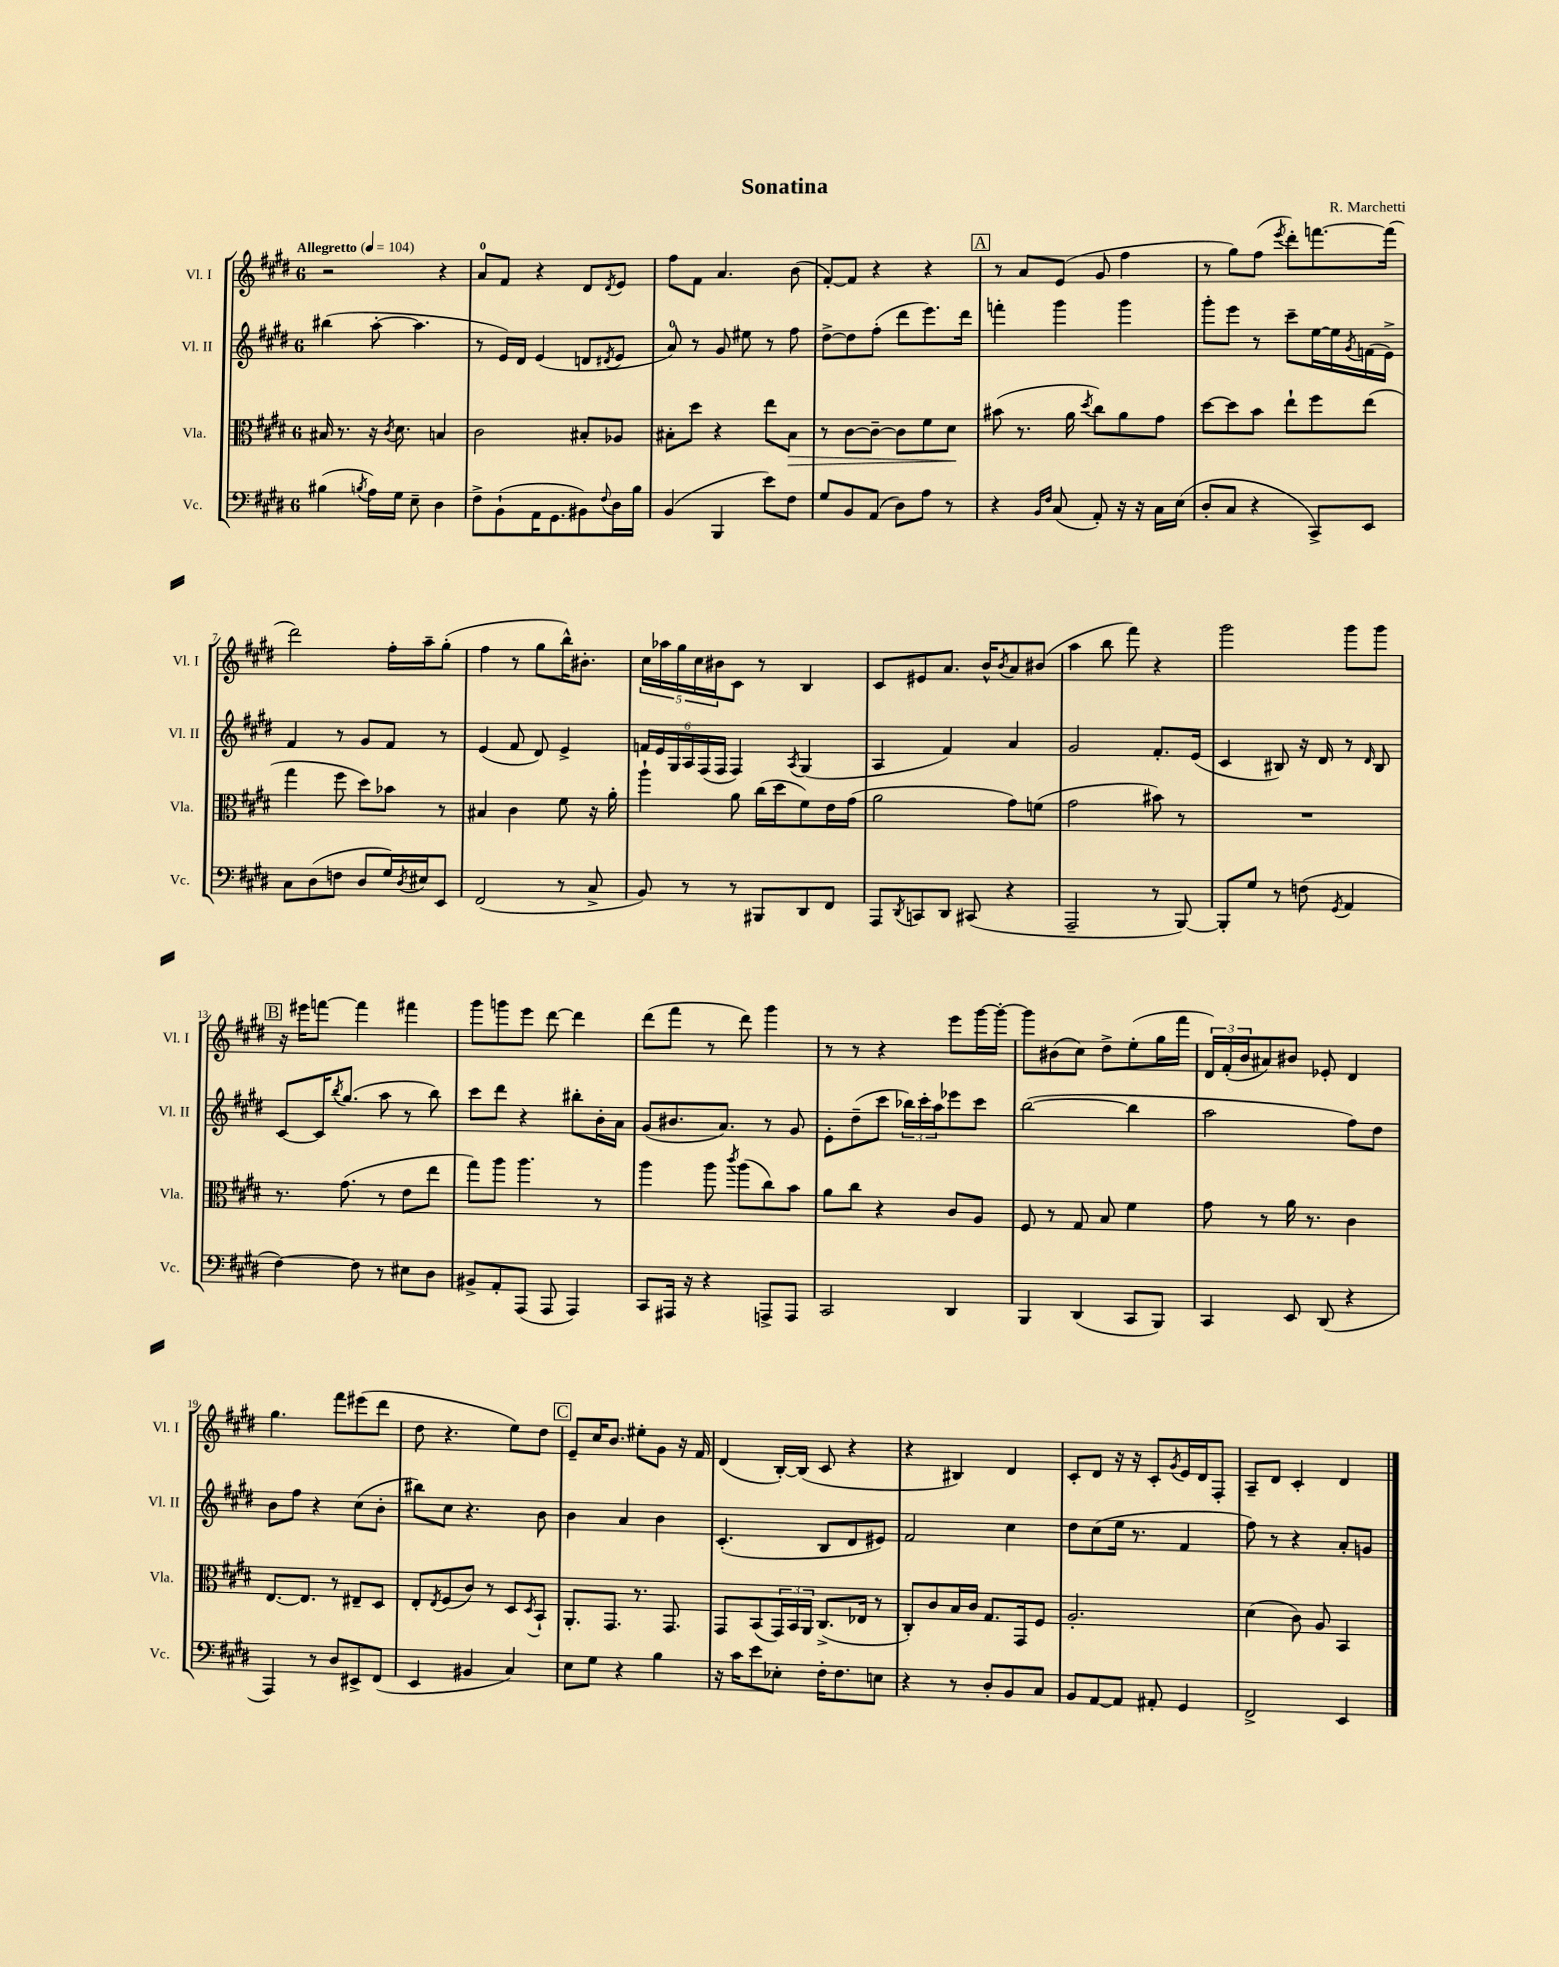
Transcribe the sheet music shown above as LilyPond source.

\header { title = "Sonatina" composer = "R. Marchetti" }
<<
\new StaffGroup <<
\new Staff = "s0" \with { instrumentName = "Vl. I" shortInstrumentName = "Vl. I" } {
    \clef treble \key e \major \once \override Staff.TimeSignature.style = #'single-digit \time 6/8 \tempo "Allegretto" 4 = 104
    r2 r4 |
    a'8-0 fis'8 r4 dis'8 \acciaccatura { dis'8 } e'8 |
    fis''8 fis'8 a'4. b'8( |
    fis'8~-.) fis'8 r4 r4 |
    \mark \markup { \box "A" } r8 a'8 e'8( gis'8 fis''4 |
    r8 gis''8) fis''8( \acciaccatura { e'''8 } dis'''8-.) f'''8.~ f'''16( |
    dis'''2) fis''16-. a''16-- gis''8-.( |
    fis''4 r8 gis''8 b''16-^) bis'8.-. |
    \tuplet 5/4 { cis''16 aes''16 gis''16 cis''16 bis'16 } cis'8 r8 b4 |
    cis'8 eis'8 a'8. b'16-^ \acciaccatura { b'8 } a'8 bis'8( |
    a''4 b''8 fis'''8) r4 |
    gis'''2 gis'''8 gis'''8 |
    \mark \markup { \box "B" } r16 eis'''16 f'''8~ f'''4 fis'''4 |
    gis'''8 g'''8 e'''8 dis'''8~ dis'''4 |
    dis'''8( fis'''8 r8 dis'''8) gis'''4 |
    r8 r8 r4 e'''8 gis'''16~ gis'''16~-. |
    gis'''8 bis'8( cis''8) dis''8-> e''8-.( gis''16 fis'''16 |
    \tuplet 3/2 { dis'16) fis'16-.( b'16 } ais'8) bis'8 ees'8-. dis'4 |
    gis''4. fis'''8 eis'''8( dis'''8 |
    dis''8 r4. e''8) dis''8 |
    \mark \markup { \box "C" } e'8-- cis''16 b'8. eis''8-. gis'8 r16 fis'16 |
    dis'4( b16~-.) b16( cis'8 r4 |
    r4 bis4) dis'4 |
    cis'8-. dis'8 r16 r16 cis'8-. \acciaccatura { gis'8 } e'16 dis'16 fis8-. |
    a8-- dis'8 cis'4-. dis'4 \bar "|." |
}
\new Staff = "s1" \with { instrumentName = "Vl. II" shortInstrumentName = "Vl. II" } {
    \clef treble \key e \major \once \override Staff.TimeSignature.style = #'single-digit \time 6/8
    bis''4( a''8~-. a''4. |
    r8 e'16) dis'16 e'4( d'8 \acciaccatura { dis'8 } e'8 |
    a'8-0) r8 gis'8 eis''8 r8 fis''8 |
    dis''8~-> dis''8 fis''8-.( dis'''8 e'''8.) dis'''16 |
    \mark \markup { \box "A" } f'''4-. gis'''4 gis'''4 |
    gis'''8-. e'''8 r8 cis'''8-- e''16~ e''16 \acciaccatura { gis'8 } f'16( e'16->) |
    fis'4 r8 gis'8 fis'8 r8 |
    e'4( fis'8 dis'8) e'4-> |
    \tuplet 6/4 { f'16 e'16 gis16 a16 fis16( fis16 } fis4) \acciaccatura { a8 } gis4( |
    a4 fis'4) a'4 |
    gis'2 fis'8.-. e'16( |
    cis'4 bis8) r16 dis'16 r8 \grace { dis'16 } bis8 |
    \mark \markup { \box "B" } cis'8~ cis'16 \acciaccatura { b''8 } gis''8.( a''8 r8 b''8) |
    cis'''8 dis'''8 r4 bis''8-. b'16-. a'16 |
    gis'8( bis'8. a'8.) r8 gis'8 |
    e'8-. dis''8--( cis'''8 \tuplet 3/2 { bes''16) cis'''16-. a''16 } ees'''8 cis'''8 |
    b''2~( b''4 |
    a''2 fis''8) dis''8 |
    b'8 fis''8 r4 cis''8( b'8-. |
    bis''8) cis''8 r4. b'8 |
    \mark \markup { \box "C" } b'4 a'4 b'4 |
    cis'4.-.( b8 dis'8 eis'8) |
    fis'2 cis''4 |
    dis''8 cis''8( e''16 r8. fis'4 |
    fis''8) r8 r4 a'8-. g'8 \bar "|." |
}
\new Staff = "s2" \with { instrumentName = "Vla." shortInstrumentName = "Vla." } {
    \clef alto \key e \major \once \override Staff.TimeSignature.style = #'single-digit \time 6/8
    bis16 r8. r16 \acciaccatura { cis'8 } dis'8. b4 |
    cis'2 bis8-. aes8 |
    bis8-. dis''8 r4 e''8 bis8\> |
    r8 cis'8~ cis'8~-- cis'8 fis'8 dis'8\! |
    \mark \markup { \box "A" } bis'8( r8. a'16 \acciaccatura { dis''8 } cis''8) a'8 gis'8 |
    dis''8~ dis''8 b'8 e''8-! fis''8 e''8( |
    gis''4 fis''8 dis''8) bes'8 r8 |
    bis4 cis'4 fis'8 r16 a'16-. |
    a''4-! a'8 cis''16( dis''16 fis'8) e'16 gis'16( |
    a'2 gis'8) f'8( |
    gis'2 bis'8) r8 |
    R2. |
    \mark \markup { \box "B" } r8. gis'8.( r8 e'8 e''8 |
    gis''8) a''8 a''4. r8 |
    a''4 a''8 \acciaccatura { cis'''8 } a''8( cis''8) b'8 |
    a'8 cis''8 r4 cis'8 a8 |
    fis8 r8 gis8 b8 fis'4 |
    gis'8 r8 a'16 r8. cis'4 |
    e8.~ e8. r8 eis8-- dis8 |
    e8-. \acciaccatura { e8 } fis8( cis'8) r8 dis8 \acciaccatura { dis8 } b,8-! |
    \mark \markup { \box "C" } a,8.-. gis,8. r8. gis,8. |
    gis,8 b,8( \tuplet 3/2 { gis,16) b,16 a,16 } cis8.->( ees16 r8 |
    cis8-.) cis'8 b16 cis'16 gis8. gis,16 fis8 |
    a2.-. |
    dis'4( cis'8) a8 b,4 \bar "|." |
}
\new Staff = "s3" \with { instrumentName = "Vc." shortInstrumentName = "Vc." } {
    \clef bass \key e \major \once \override Staff.TimeSignature.style = #'single-digit \time 6/8
    bis4( \acciaccatura { b8 } a16) gis16 e8-- dis4 |
    fis8-> b,8-!( a,16 gis,8. bis,8) \appoggiatura { fis8 } dis16 b16 |
    b,4( b,,4 e'8) fis8 |
    gis8 b,8 a,8( dis8) a8 r8 |
    \mark \markup { \box "A" } r4 \grace { b,16 fis16 } cis8( a,8-.) r16 r16 cis16 e16( |
    dis8-. cis8 r4 cis,8->) e,8 |
    cis8 dis8( f8 dis8 gis16) \acciaccatura { dis8 } eis16 e,8 |
    fis,2( r8 cis8-> |
    b,8) r8 r8 bis,,8 dis,8 fis,8 |
    a,,8 \acciaccatura { dis,8 } c,8 dis,8 cis,8( r4 |
    a,,2-- r8 b,,8~) |
    b,,8-. gis8 r8 f8( \acciaccatura { gis,8 } a,4 |
    \mark \markup { \box "B" } fis4~) fis8 r8 eis8 dis8 |
    bis,8-> a,8-. a,,8( a,,8 a,,4) |
    cis,8 ais,,16 r16 r4 a,,8-> a,,8 |
    cis,2 dis,4 |
    b,,4 dis,4( cis,8 b,,8) |
    cis,4 e,8 dis,8( r4 |
    a,,4) r8 dis8 eis,8-> fis,8( |
    e,4 bis,4 cis4) |
    \mark \markup { \box "C" } e8 gis8 r4 b4 |
    r16 cis'16 e'8 ees8-. fis16-. fis8. e8 |
    r4 r8 dis8-. b,8 cis8 |
    b,8 a,8~ a,8 ais,8-. gis,4 |
    fis,2-> e,4 \bar "|." |
}
>>
>>
